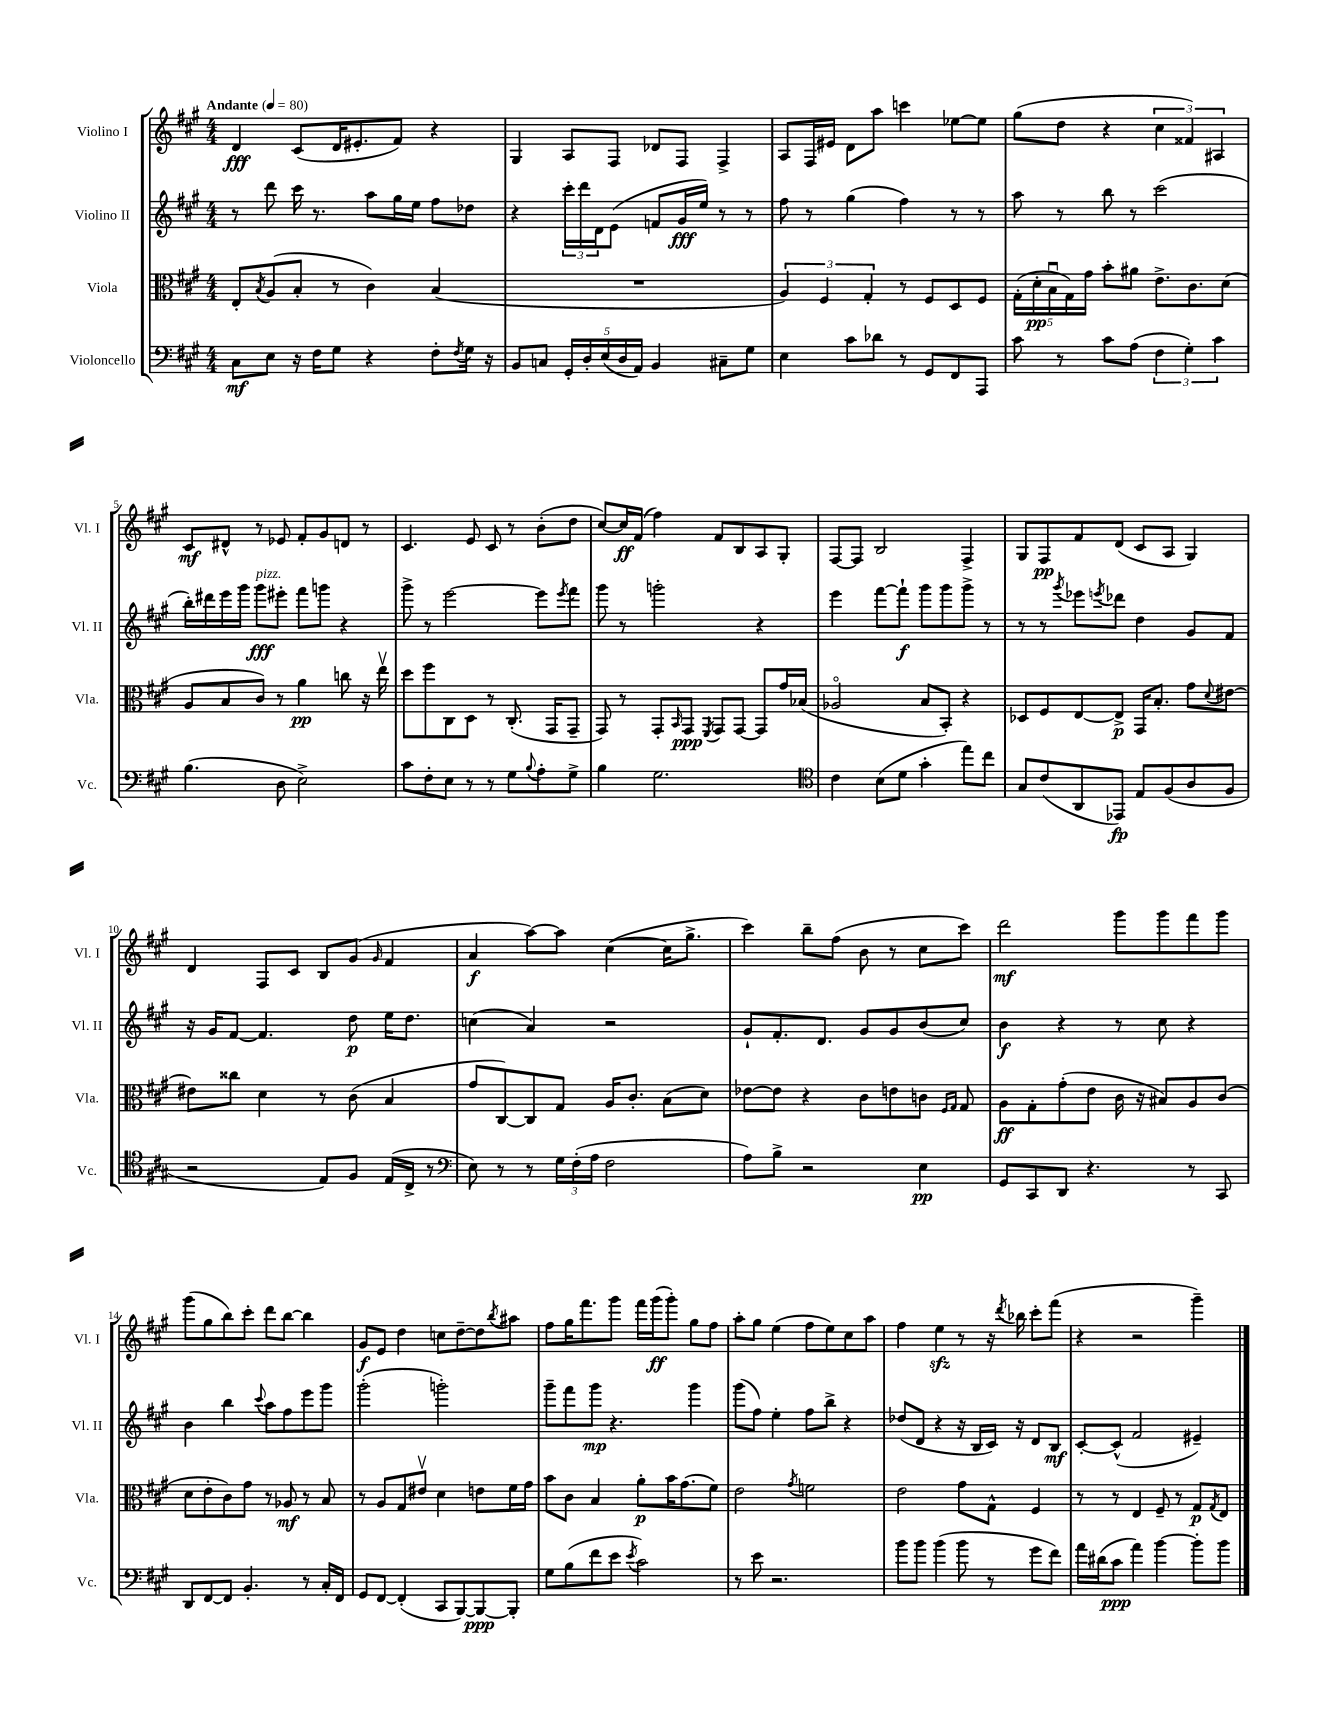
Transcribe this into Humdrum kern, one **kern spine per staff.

**kern	**kern	**kern	**kern
*staff4	*staff3	*staff2	*staff1
*clefF4	*clefC3	*clefG2	*clefG2
*k[f#c#g#]	*k[f#c#g#]	*k[f#c#g#]	*k[f#c#g#]
*M4/4	*M4/4	*M4/4	*M4/4
*MM80	*MM80	*MM80	*MM80
8C#	8E'	8r	4d
.	8qB	.	.
8E	(8A	8ddd	.
16r	8B'	16ccc#	(8c#
16F#	.	8.r	.
8G#	8r	.	16d
.	.	.	8.e#'
4r	4c#)	8aa	.
.	.	16gg#	8f#)
.	.	16ee	.
8F#'	(4B	8ff#	4r
8qF#	.	.	.
16G#	.	8dd-	.
16r	.	.	.
=	=	=	=
8BB	1r	4r	4G#
8C	.	.	.
20GG#'	.	24ccc#'	8A
.	.	24ddd	.
20D'	.	.	.
.	.	24d	.
(20E	.	.	.
.	.	(8e	8F#
20D	.	.	.
20AA)	.	.	.
4BB	.	8f	8d-
.	.	16g#	8F#
.	.	16ee)	.
8C#~	.	8r	4F#^
8G#	.	8r	.
=	=	=	=
4E	6A)	8ff#	8A
.	.	8r	16F#
.	6F#	.	.
.	.	.	16e#
8c#	.	(4gg#	8d
.	6G#'	.	.
8d-	.	.	8aa
8r	8r	4ff#)	4ccc
8GG#	8F#	.	.
8FF#	8D	8r	[8ee-
8AAA	8F#	8r	8ee-]
=	=	=	=
8c#	(20G#'	8aa	(8gg#
.	20d'	.	.
.	20Bu	.	.
8r	.	8r	8dd
.	20G#)	.	.
.	20g#	.	.
8c#	8b'	8bb	4r
(8A	8a#	8r	.
6F#	8.e^	(2ccc#	6cc#
6G#')	.	.	6f##)
.	8.c#	.	.
6c#	.	.	6A#
.	(8d	.	.
=	=	=	=
(4.B	8A	16bb')	8c#
.	.	16ddd#	.
.	8B	16eee	8d#^^
.	.	16ggg#	.
.	8c#)	8ggg#	8r
8D	8r	8eee#'	8e-
2E^)	4a	8fff#	8f#'
.	.	8ggg	8g#
.	8cc	4r	8d
.	16r	.	8r
.	16eev	.	.
=	=	=	=
8c#	8dd	8ggg#^	4.c#
8F#'	8ff#	8r	.
8E	8C#	[2eee	.
8r	8D	.	8e
8r	8r	.	8c#
8G#	(8.C#'	.	8r
8qqB	.	.	.
8A'	.	8eee]	(8b'
.	16GG#	.	.
.	.	8qeee	.
8G#^	8GG#~	8fff#	8dd
=	=	=	=
4B	8GG#)	8ggg#	[8cc#)
.	8r	8r	16cc#]
.	.	.	(16f#
2.G#	8GG#'	2ggg'	4ff#)
.	16qqBB	.	.
.	8GG#	.	.
.	8qFF#	.	.
.	8GG#	.	8f#
.	[8GG#	.	8B
.	8GG#]	4r	8A
.	16g#	.	8G#'
.	(16B-	.	.
=	=	=	=
*clefC4	*	*	*
4c#	2A-o	4eee	[8F#
.	.	.	8F#]
(8B	.	[8fff#	2B
8d	.	8fff#`]	.
4g#'	8B	8ggg#	.
.	8BB')	8ggg#	.
8ee)	4r	8ggg#^	4F#^
8cc#	.	8r	.
=	=	=	=
8G#	8D-	8r	8G#
(8c#	8F#	8r	8F#
.	.	8qggg#	.
8AA	[8E	8eee-	8f#
.	.	8qeee	.
8EE-)	8E^]	8ddd-	(8d
8E	16GG#	4dd	8c#
.	8.B'	.	.
(8F#	.	.	8A
8A	8g#	8g#	4G#)
.	8qqd	.	.
8F#	[8e#	8f#	.
=	=	=	=
2r	8e#]	16r	4d
.	.	16g#	.
.	8cc##	[8f#	.
.	4d	4.f#]	8F#
.	.	.	8c#
8E)	8r	.	8B
8F#	(8c#	8dd	(8g#
.	.	.	16qqg#
(16E	4B	16ee	4f#
16C#^	.	8.dd	.
8r	.	.	.
=	=	=	=
*clefF4	*	*	*
8E)	8g#	(4cc	4a
8r	[8C#)	.	.
8r	8C#]	4a)	[8aa)
24G#	8G#	.	8aa]
(24F#'	.	.	.
24A	.	.	.
2F#	16A	2r	([4cc#
.	8.c#'	.	.
.	(8B	.	16cc#]
.	.	.	8.gg#^
.	8d)	.	.
=	=	=	=
8A)	[8e-	8g#`	4ccc#)
8B^	8e-]	8.f#'	.
2r	4r	.	8bb~
.	.	8.d	.
.	.	.	(8ff#
.	8c#	8g#	8b
.	8e	8g#	8r
4E	8c	(8b	8cc#
.	16qqF#	.	.
.	16qqG#	.	.
.	8G#	8cc#)	8ccc#)
=	=	=	=
8GG#	8A	4b	2ddd
8CC#	8G#'	.	.
8DD	(8g#'	4r	.
4.r	8e	.	.
.	16c#	8r	8ggg#
.	16r	.	.
.	8B#)	8cc#	8ggg#
8r	8A	4r	8fff#
8CC#	(8c#	.	8ggg#
=	=	=	=
8DD	8d	4b	(8ggg#
[8FF#	8e'	.	8gg#
8FF#]	8c#)	4bb	8bb)
4.BB'	8g#	.	8ccc#'
.	.	8qqccc#	.
.	8r	8aa	8ddd
.	8A-	8ff#	[8bb
8r	8r	8eee	4bb]
16C#'	8B	8ggg#	.
16FF#	.	.	.
=	=	=	=
8GG#	8r	(2ggg#'	8g#
[8FF#	8A	.	8e
(4FF#']	8G#	.	4dd
.	8e#v	.	.
8CC#	4d	2ggg')	8cc
[8BBB)	.	.	[8dd~
8BBB_	8e	.	8dd]
.	.	.	8qbb
8BBB']	16f#	.	8aa#
.	16g#	.	.
=	=	=	=
8G#	8b	8ggg#~	8ff#
(8B	8c#	8fff#	16gg#
.	.	.	8.fff#
8f#	4B	8ggg#	.
8e	.	4.r	8ggg#
8qe	.	.	.
2c#)	8a'	.	16fff#
.	.	.	(16ggg#
.	16b	.	8ggg#')
.	(8.g#	.	.
.	.	4ggg#	8gg#
.	8f#)	.	8ff#
=	=	=	=
8r	2e	(8ggg#	8aa'
8e	.	8ff#)	8gg#
2.r	.	4ee'	(4ee
.	8qg#	.	.
.	2f	8ff#	8ff#
.	.	8bb^	8ee)
.	.	4r	8cc#
.	.	.	8aa
=	=	=	=
8b	2e	(8dd-	4ff#
8b	.	8d	.
(4b	.	4r	4ee
8b	8g#	16r	8r
.	.	16B	.
8r	8G#^^	16c#)	16r
.	.	.	8qddd
.	.	16r	16bb-
8g#	4F#	8d	8ccc#'
8f#)	.	8B	(8fff#
=	=	=	=
16a	8r	[8c#'	4r
(16d#	.	.	.
8c#	8r	(8c#^^]	.
4a)	4E	2f#	2r
[4b	8F#~	.	.
.	8r	.	.
8b']	8G#	4e#~)	4ggg#~)
.	8qG#	.	.
8b	8E	.	.
==	==	==	==
*-	*-	*-	*-
